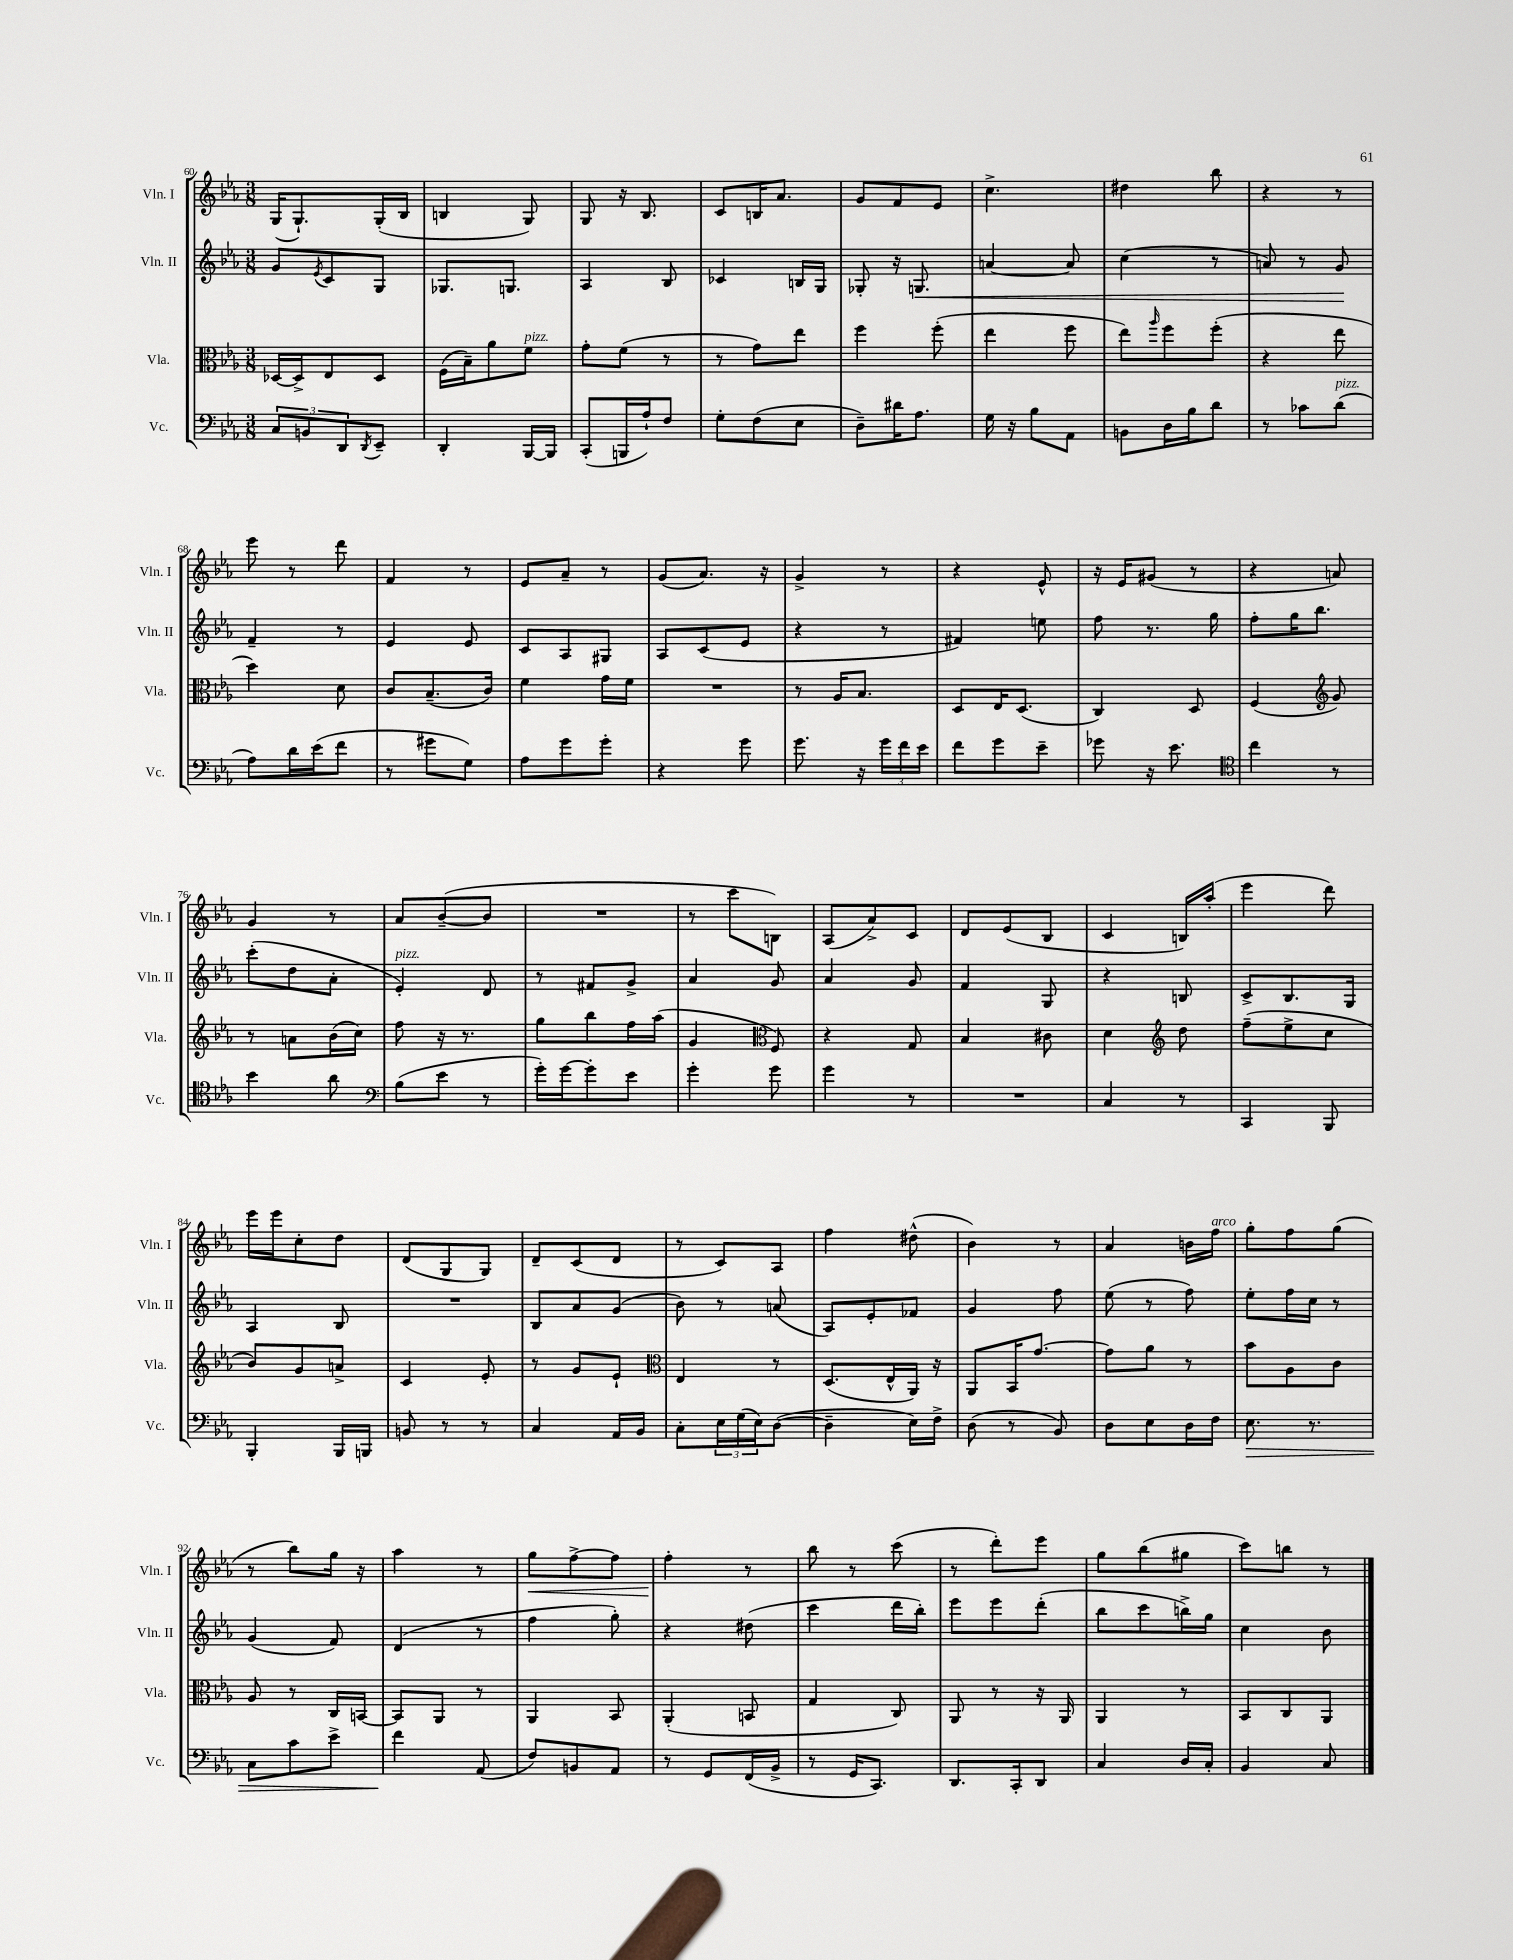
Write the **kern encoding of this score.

**kern	**dynam	**kern	**kern	**dynam	**kern	**dynam
*part4	*part4	*part3	*part2	*part2	*part1	*part1
*staff4	*staff4	*staff3	*staff2	*staff2	*staff1	*staff1
*I"Vc.	*	*I"Vla.	*I"Vln. II	*	*I"Vln. I	*
*I'Vc.	*	*I'Vla.	*I'Vln. II	*	*I'Vln. I	*
*clefF4	*	*clefC3	*clefG2	*	*clefG2	*
*k[b-e-a-]	*	*k[b-e-a-]	*k[b-e-a-]	*	*k[b-e-a-]	*
*M3/8	*	*M3/8	*M3/8	*	*M3/8	*
=60	=60	=60	=60	=60	=60	=60
12C/L	.	[16D-X/LL	8g/L	.	(16G/KL	.
.	.	16D-^/J]	.	.	8.G`/)	.
12BBn/	.	.	.	.	.	.
.	.	.	8qe-/	.	.	.
.	.	8E-/	8c/	.	.	.
12DD/	.	.	.	.	.	.
8qDD/	.	.	.	.	.	.
8EE-~/J	.	8D-/J	8G/J	.	(16G'/L	.
.	.	.	.	.	16B-/JJ	.
=61	=61	=61	=61	=61	=61	=61
4DD'/	.	(16F\LL	8.G-X/L	.	4Bn/	.
.	.	16B-~\J)	.	.	.	.
.	.	8a-\	.	.	.	.
.	.	.	8.Gn/J	.	.	.
!	!	!LO:TX:a:i:t=pizz.	!	!	!	!
[16BBB-/LL	.	8f\J	.	.	8G/)	.
16BBB-/JJ]	.	.	.	.	.	.
=62	=62	=62	=62	=62	=62	=62
(8CC'/L	.	8g'\L	4A-/	.	8G/	.
16BBBn/L	.	(8f\J	.	.	16r	.
16A-`/J)	.	.	.	.	8.B-/	.
8F/J	.	8r	8B-/	.	.	.
=63	=63	=63	=63	=63	=63	=63
8G'\L	.	8r	4c-X/	.	8c/L	.
(8F\	.	8g\L)	.	.	16Bn/K	.
.	.	.	.	.	8.a-/J	.
8E-\J	.	8ee-\J	16Bn/LL	.	.	.
.	.	.	16G/JJ	.	.	.
=64	=64	=64	=64	=64	=64	=64
8D~\L)	.	4ff\	8G-X'/	.	8g/L	.
16d#X\K	.	.	16r	.	8f/	.
!	!	!	!	!LO:HP:b	!	!
8.A-\J	.	.	8.Gn/	<	.	.
.	.	(8ff'\	.	.	8e-/J	.
=65	=65	=65	=65	=65	=65	=65
16G\	.	4ee-\	[4an/	.	4.cc^\	.
16r	.	.	.	.	.	.
8B-\L	.	.	.	.	.	.
8AA-\J	.	8ff\	8a/]	.	.	.
=66	=66	=66	=66	=66	=66	=66
8BBn\L	.	8ee-\L)	(4cc\	.	4dd#X\	.
.	.	16qqaa-/	.	.	.	.
16D\L	.	8ff\	.	.	.	.
16B-\J	.	.	.	.	.	.
8d\J	.	(8ff'\J	8r	.	8bb-\	.
=67	=67	=67	=67	=67	=67	=67
8r	.	4r	8an/)	.	4r	.
8c-X\L	.	.	8r	.	.	.
!LO:TX:a:i:t=pizz.	!	!	!	!	!	!
(8d\J	.	8ee-\	8g/	.	8r	.
.	.	.	.	[	.	.
!!LO:LB:g=z
=68	=68	=68	=68	=68	=68	=68
8A-\L)	.	4dd\)	4f~/	.	8eee-\	.
16d\L	.	.	.	.	8r	.
(16e-\J	.	.	.	.	.	.
8f\J	.	8d\	8r	.	8ddd\	.
=69	=69	=69	=69	=69	=69	=69
8r	.	8c/L	4e-/	.	4f/	.
8g#X\L	.	(8.B-~/	.	.	.	.
8G\J)	.	.	8e-/	.	8r	.
.	.	16c/Jk)	.	.	.	.
=70	=70	=70	=70	=70	=70	=70
8A-\L	.	4f\	8c/L	.	8e-/L	.
8g\	.	.	8A-/	.	8a-~/J	.
8g'\J	.	16g\LL	8G#X/J	.	8r	.
.	.	16f\JJ	.	.	.	.
=71	=71	=71	=71	=71	=71	=71
4r	.	4.r	8A-/L	.	(8g/L	.
.	.	.	(8c/	.	8.a-/J)	.
8g\	.	.	8e-/J	.	.	.
.	.	.	.	.	16r	.
=72	=72	=72	=72	=72	=72	=72
8.g\	.	8r	4r	.	4g^/	.
.	.	16A-/KL	.	.	.	.
16r	.	8.B-/J	.	.	.	.
24g\LL	.	.	8r	.	8r	.
24f\	.	.	.	.	.	.
24e-\JJ	.	.	.	.	.	.
=73	=73	=73	=73	=73	=73	=73
8f\L	.	8D/L	4f#X/)	.	4r	.
8g\	.	16E-/K	.	.	.	.
.	.	(8.D/J	.	.	.	.
8e-~\J	.	.	8een\	.	8e-^^/	.
=74	=74	=74	=74	=74	=74	=74
8g-X\	.	4C/)	8ff\	.	16r	.
.	.	.	.	.	16e-/KL	.
16r	.	.	8.r	.	(8g#X/J	.
8.e-\	.	.	.	.	.	.
.	.	8D/	.	.	8r	.
.	.	.	16gg\	.	.	.
=75	=75	=75	=75	=75	=75	=75
*clefC4	*	*	*	*	*	*
4cc\	.	(4F/	8ff'\L	.	4r	.
.	.	.	16gg\K	.	.	.
.	.	.	8.bb-\J	.	.	.
*	*	*clefG2	*	*	*	*
8r	.	8g/)	.	.	8an/)	.
!!LO:LB:g=z
=76	=76	=76	=76	=76	=76	=76
4b-\	.	8r	(8ccc'\L	.	4g/	.
.	.	8an\L	8dd\	.	.	.
8a-\	.	(16b-\L	8a-'\J	.	8r	.
.	.	16cc\JJ)	.	.	.	.
=77	=77	=77	=77	=77	=77	=77
*clefF4	*	*	*	*	*	*
!	!	!	!LO:TX:a:i:t=pizz.	!	!	!
(8B-\L	.	8ff\	4e-'/)	.	8a-/L	.
8e-\J	.	16r	.	.	([8b-~/	.
.	.	8.r	.	.	.	.
8r	.	.	8d/	.	8b-/J]	.
=78	=78	=78	=78	=78	=78	=78
16g'\LL)	.	8gg\L	8r	.	4.r	.
[16g\J	.	.	.	.	.	.
8g'\]	.	8bb-\	8f#X/L	.	.	.
8e-\J	.	16ff\L	8g^/J	.	.	.
.	.	(16aa-\JJ	.	.	.	.
=79	=79	=79	=79	=79	=79	=79
4g'\	.	4g/	4a-/	.	8r	.
.	.	.	.	.	8ccc\L	.
*	*	*clefC3	*	*	*	*
8g\	.	8F/)	8g/	.	8Bn\J)	.
=80	=80	=80	=80	=80	=80	=80
4g\	.	4r	4a-/	.	(8A-/L	.
.	.	.	.	.	8a-^/)	.
8r	.	8G/	8g/	.	8c/J	.
=81	=81	=81	=81	=81	=81	=81
4.r	.	4B-/	4f/	.	8d/L	.
.	.	.	.	.	(8e-/	.
.	.	8c#X\	8G/	.	8B-/J	.
=82	=82	=82	=82	=82	=82	=82
4C/	.	4d\	4r	.	4c/	.
*	*	*clefG2	*	*	*	*
8r	.	8dd\	8Bn/	.	16Bn/LL)	.
.	.	.	.	.	(16aa-'/JJ	.
=83	=83	=83	=83	=83	=83	=83
4CC/	.	(8ff~\L	8c^/L	.	4eee-\	.
.	.	8ee-^\	8.B-/	.	.	.
8BBB-/	.	8cc\J	.	.	8ddd\)	.
.	.	.	16G/Jk	.	.	.
!!LO:LB:g=z
=84	=84	=84	=84	=84	=84	=84
4BBB-'/	.	8b-/L)	4A-/	.	16eee-\LL	.
.	.	.	.	.	16eee-\J	.
.	.	8g/	.	.	8cc'\	.
16BBB-/LL	.	8an^/J	8B-/	.	8dd\J	.
16BBBn/JJ	.	.	.	.	.	.
=85	=85	=85	=85	=85	=85	=85
8BBn/	.	4c/	4.r	.	(8d/L	.
8r	.	.	.	.	8G/	.
8r	.	8e-'/	.	.	8G/J)	.
=86	=86	=86	=86	=86	=86	=86
4C/	.	8r	8B-/L	.	8d~/L	.
.	.	8g/L	8a-/	.	(8c/	.
16AA-/LL	.	8e-`/J	(8g/J	.	8d/J	.
16BB-/JJ	.	.	.	.	.	.
=87	=87	=87	=87	=87	=87	=87
*	*	*clefC3	*	*	*	*
8C'\L	.	4E-/	8b-\)	.	8r	.
24E-\L	.	.	8r	.	8c/L)	.
(24G\	.	.	.	.	.	.
24E-\J)	.	.	.	.	.	.
([8D\J	.	8r	(8an/	.	8A-/J	.
=88	=88	=88	=88	=88	=88	=88
4D~\]	.	(8.D/L	8A-/L)	.	4ff\	.
.	.	.	8e-'/	.	.	.
.	.	16E-^^/L	.	.	.	.
16E-\LL)	.	16AA-/JJ)	8f-X/J	.	(8dd#X^^\	.
16F^\JJ	.	16r	.	.	.	.
=89	=89	=89	=89	=89	=89	=89
(8D\	.	8AA-/L	4g/	.	4b-\)	.
8r	.	16BB-/K	.	.	.	.
.	.	[8.g/J	.	.	.	.
8BB-/)	.	.	8ff\	.	8r	.
=90	=90	=90	=90	=90	=90	=90
8D\L	.	8g\L]	(8ee-\	.	4a-/	.
8E-\	.	8a-\J	8r	.	.	.
16D\L	.	8r	8ff\)	.	16bn\LL	.
!	!	!	!	!	!LO:TX:a:i:t=arco	!
16F\JJ	.	.	.	.	16ff\JJ	.
=91	=91	=91	=91	=91	=91	=91
!	!LO:HP:b	!	!	!	!	!
8.E-\	>	8b-\L	8ee-'\L	.	8gg'\L	.
.	.	8A-\	16ff\L	.	8ff\	.
8.r	.	.	16cc\JJ	.	.	.
.	.	8c\J	8r	.	(8gg\J	.
!!LO:LB:g=z
=92	=92	=92	=92	=92	=92	=92
8C\L	.	8A-/	(4g/	.	8r	.
8c\	.	8r	.	.	8bb-\L)	.
8e-^\J	.	16C/LL	8f/)	.	16gg\Jk	.
.	.	[16BBn/JJ	.	.	16r	.
=93	=93	=93	=93	=93	=93	=93
4f\	.	8BB/L]	(4d/	.	4aa-\	.
.	.	8AA-/J	.	.	.	.
(8AA-/	]	8r	8r	.	8r	.
=94	=94	=94	=94	=94	=94	=94
!	!	!	!	!	!	!LO:HP:b
8F/L)	.	4AA-/	4ff\	.	8gg\L	<
8BBn/	.	.	.	.	[8ff^\	.
8AA-/J	.	8BB-/	8gg'\)	.	8ff\J]	.
=95	=95	=95	=95	=95	=95	=95
8r	.	(4AA-'/	4r	.	4ff'\	.
8GG/L	.	.	.	.	.	.
(16FF/L	.	8BBn/	(8dd#X\	.	8r	[
16BB-^/JJ	.	.	.	.	.	.
=96	=96	=96	=96	=96	=96	=96
8r	.	4G/	4ccc\	.	8bb-\	.
16GG/KL	.	.	.	.	8r	.
8.CC/J)	.	.	.	.	.	.
.	.	8C/)	16ddd\LL	.	(8ccc\	.
.	.	.	16bb-'\JJ)	.	.	.
=97	=97	=97	=97	=97	=97	=97
8.DD/L	.	8AA-/	8eee-\L	.	8r	.
.	.	8r	8eee-\	.	8ddd'\L)	.
16CC'/k	.	.	.	.	.	.
8DD/J	.	16r	(8ddd'\J	.	8eee-\J	.
.	.	16AA-/	.	.	.	.
=98	=98	=98	=98	=98	=98	=98
4C/	.	4AA-/	8bb-\L	.	8gg\L	.
.	.	.	8ccc\	.	(8bb-\	.
16D/LL	.	8r	16bbn^\L)	.	8gg#X\J	.
16C'/JJ	.	.	16gg\JJ	.	.	.
=99	=99	=99	=99	=99	=99	=99
4BB-/	.	8BB-/L	4cc\	.	8ccc\L)	.
.	.	8C/	.	.	8bbn\J	.
8C/	.	8AA-/J	8b-\	.	8r	.
==	==	==	==	==	==	==
*-	*-	*-	*-	*-	*-	*-
